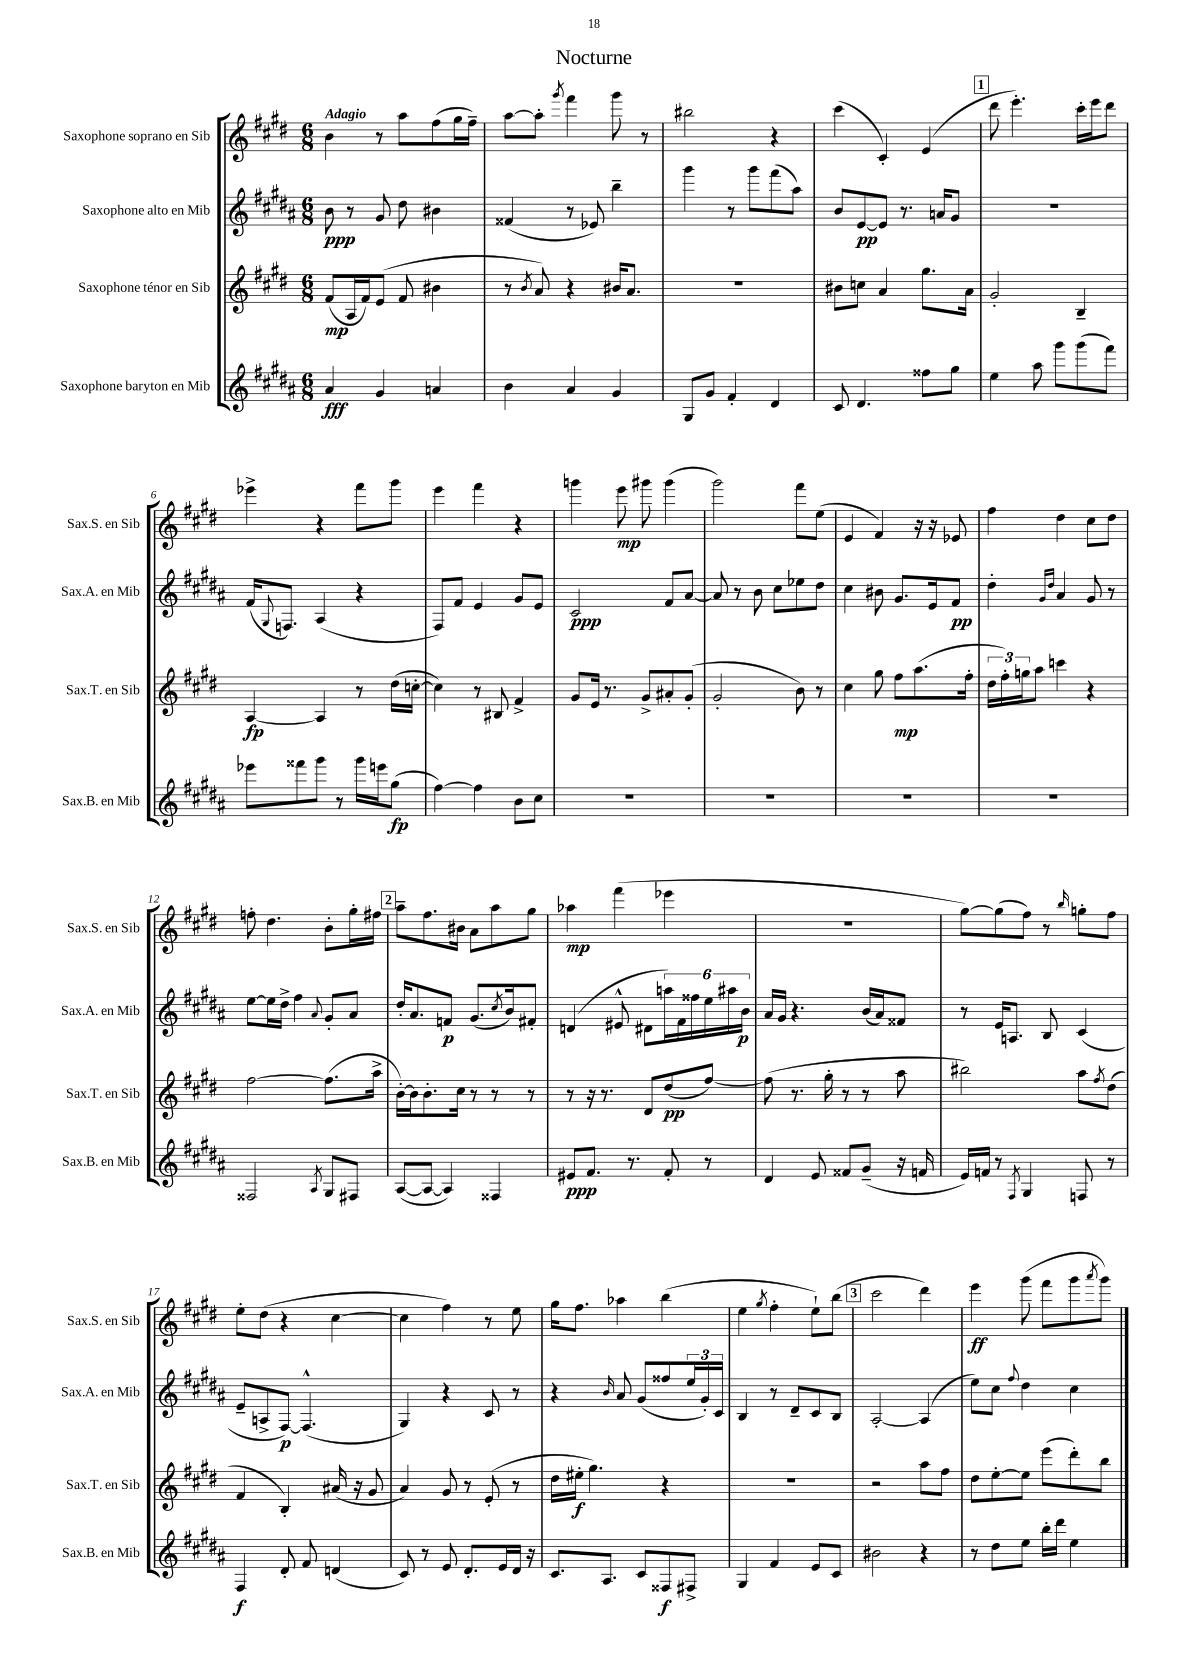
\header { title = "Nocturne" }
<<
\new StaffGroup <<
\new Staff = "s0" \with { instrumentName = "Saxophone soprano en Sib" shortInstrumentName = "Sax.S. en Sib" } {
    \clef treble \key e \major \numericTimeSignature \time 6/8 \tempo "Adagio"
    b'4 r8 a''8 fis''8( gis''16 fis''16--) |
    a''8~ a''8-. \acciaccatura { gis'''8 } fis'''4 gis'''8 r8 |
    bis''2 r4 |
    cis'''4( cis'4-.) e'4( |
    \mark \markup { \box "1" } dis'''8 e'''4.-.) cis'''16-. e'''16 dis'''8 |
    ees'''4-> r4 fis'''8 gis'''8 |
    e'''4 fis'''4 r4 |
    g'''4 e'''8\mp gis'''8 gis'''4( |
    gis'''2) fis'''8 e''8( |
    e'4 fis'4) r16 r16 ees'8 |
    fis''4 dis''4 cis''8 dis''8 |
    f''8-. dis''4. b'8-. gis''16-. fis''16 |
    \mark \markup { \box "2" } a''8-- fis''8. bis'16 a'8 a''8 gis''8 |
    aes''4\mp fis'''4( ees'''4 |
    R2. |
    gis''8~) gis''8( fis''8) r8 \grace { b''16 } g''8-. fis''8 |
    e''8-. dis''8( r4 cis''4~ |
    cis''4 fis''4) r8 e''8 |
    gis''16 fis''8. aes''4 b''4( |
    e''4 \acciaccatura { gis''8 } fis''4-. e''8-!) b''8( |
    \mark \markup { \box "3" } cis'''2 dis'''4) |
    e'''4\ff gis'''8( fis'''8 gis'''8 \acciaccatura { a'''8 } gis'''8) \bar "|." |
}
\new Staff = "s1" \with { instrumentName = "Saxophone alto en Mib" shortInstrumentName = "Sax.A. en Mib" } {
    \clef treble \key b \major \numericTimeSignature \time 6/8
    b'8\ppp r8 gis'8 dis''8 bis'4 |
    fisis'4( r8 ees'8) b''4-- |
    gis'''4 r8 gis'''8 fis'''8( ais''8) |
    b'8 e'8~\pp e'8 r8. a'16 gis'8 |
    \mark \markup { \box "1" } R2. |
    fis'16( \appoggiatura { gis8 } f8.) ais4( r4 |
    fis8) fis'8 e'4 gis'8 e'8 |
    cis'2\ppp fis'8 ais'8~ |
    ais'8 r8 b'8 cis''8 ees''8 dis''8 |
    cis''4 bis'8 gis'8. e'16 fis'8\pp |
    dis''4-. \grace { gis'16 dis''16 } ais'4 gis'8 r8 |
    e''8~ e''16 dis''16-> fis''4 \appoggiatura { ais'8 } gis'8-. ais'8 |
    \mark \markup { \box "2" } dis''16-. ais'8. f'8\p gis'8.( \acciaccatura { cis''8 } b'16) fis'8-. |
    d'4( eis'8-^ dis'8 \tuplet 6/4 { a''16) fis'16 fisis''16 e''16 ais''16 b'16\p } |
    ais'16 gis'16 r4. b'16( ais'16) fisis'8 |
    r8 e'16 a8. b8 cis'4( |
    e'8-- a8-> fis8~\p) fis4.-^( |
    gis4) r4 cis'8 r8 |
    r4 \grace { b'16 } ais'8 gis'8( fisis''8 \tuplet 3/2 { e''16 gis'16-.) cis'16 } |
    b4 r8 dis'8-- cis'8 b8 |
    \mark \markup { \box "3" } ais2~-. ais4( |
    e''8) cis''8 \appoggiatura { fis''8 } dis''4 cis''4 \bar "|." |
}
\new Staff = "s2" \with { instrumentName = "Saxophone ténor en Sib" shortInstrumentName = "Sax.T. en Sib" } {
    \clef treble \key e \major \numericTimeSignature \time 6/8
    fis'8\mp( a16 fis'16) e'8( fis'8 bis'4 |
    r8 \acciaccatura { b'8 } a'8) r4 bis'16 a'8. |
    R2. |
    bis'8 c''8 a'4 gis''8. a'16 |
    \mark \markup { \box "1" } gis'2-. b4-- |
    a4~\fp a4 r8 dis''16( c''16~-. |
    c''4) r8 bis8 fis'4-> |
    gis'8 e'16 r8. gis'8-> ais'8-. gis'8-.( |
    gis'2-. b'8) r8 |
    cis''4 gis''8 fis''8\mp a''8.( fis''16-. |
    \tuplet 3/2 { dis''16 fis''16-.) g''16 } a''8 c'''4 r4 |
    fis''2~ fis''8.( a''16-> |
    \mark \markup { \box "2" } b'16~-.) b'16 b'8.-. cis''16 r8 r8 r8 |
    r8 r16 r8. dis'8 dis''8\pp( fis''8~) |
    fis''8( r8. gis''16-. r8 r8 a''8 |
    bis''2) a''8 \acciaccatura { fis''8 } dis''8( |
    fis'4 b4-.) ais'16( r16 gis'8 |
    a'4) gis'8 r8 e'8-.( r8 |
    dis''16 eis''16-.\f gis''4.) r4 |
    R2. |
    \mark \markup { \box "3" } r2 a''8 fis''8 |
    dis''8 e''8~-. e''8 e'''8( dis'''8-.) b''8 \bar "|." |
}
\new Staff = "s3" \with { instrumentName = "Saxophone baryton en Mib" shortInstrumentName = "Sax.B. en Mib" } {
    \clef treble \key b \major \numericTimeSignature \time 6/8
    ais'4\fff gis'4 a'4 |
    b'4 ais'4 gis'4 |
    gis8 gis'8 fis'4-. dis'4 |
    cis'8 dis'4. fisis''8 gis''8 |
    \mark \markup { \box "1" } e''4 ais''8 gis'''8 gis'''8( fis'''8) |
    ees'''8 fisis'''8 gis'''8 r8 gis'''16 e'''16 gis''8\fp( |
    fis''4~) fis''4 b'8 cis''8 |
    R2. |
    R2. |
    R2. |
    R2. |
    fisis2 \acciaccatura { ais8 } gis8 fis8 |
    \mark \markup { \box "2" } ais8~( ais8~ ais4) fisis4 |
    eis'8\ppp fis'8. r8. fis'8-. r8 |
    dis'4 e'8 fisis'8 gis'8--( r16 f'16 |
    e'16) f'16 r8 \acciaccatura { fis8 } gis4 f8 r8 |
    fis4\f dis'8-. fis'8 d'4( |
    cis'8) r8 e'8 dis'8.-. e'16 dis'16 r16 |
    cis'8. ais8. cis'8 fisis8\f fis8-> |
    gis4 fis'4 e'8 cis'8 |
    \mark \markup { \box "3" } bis'2 r4 |
    r8 dis''8 e''8 b''16-. dis'''16 e''4 \bar "|." |
}
>>
>>
